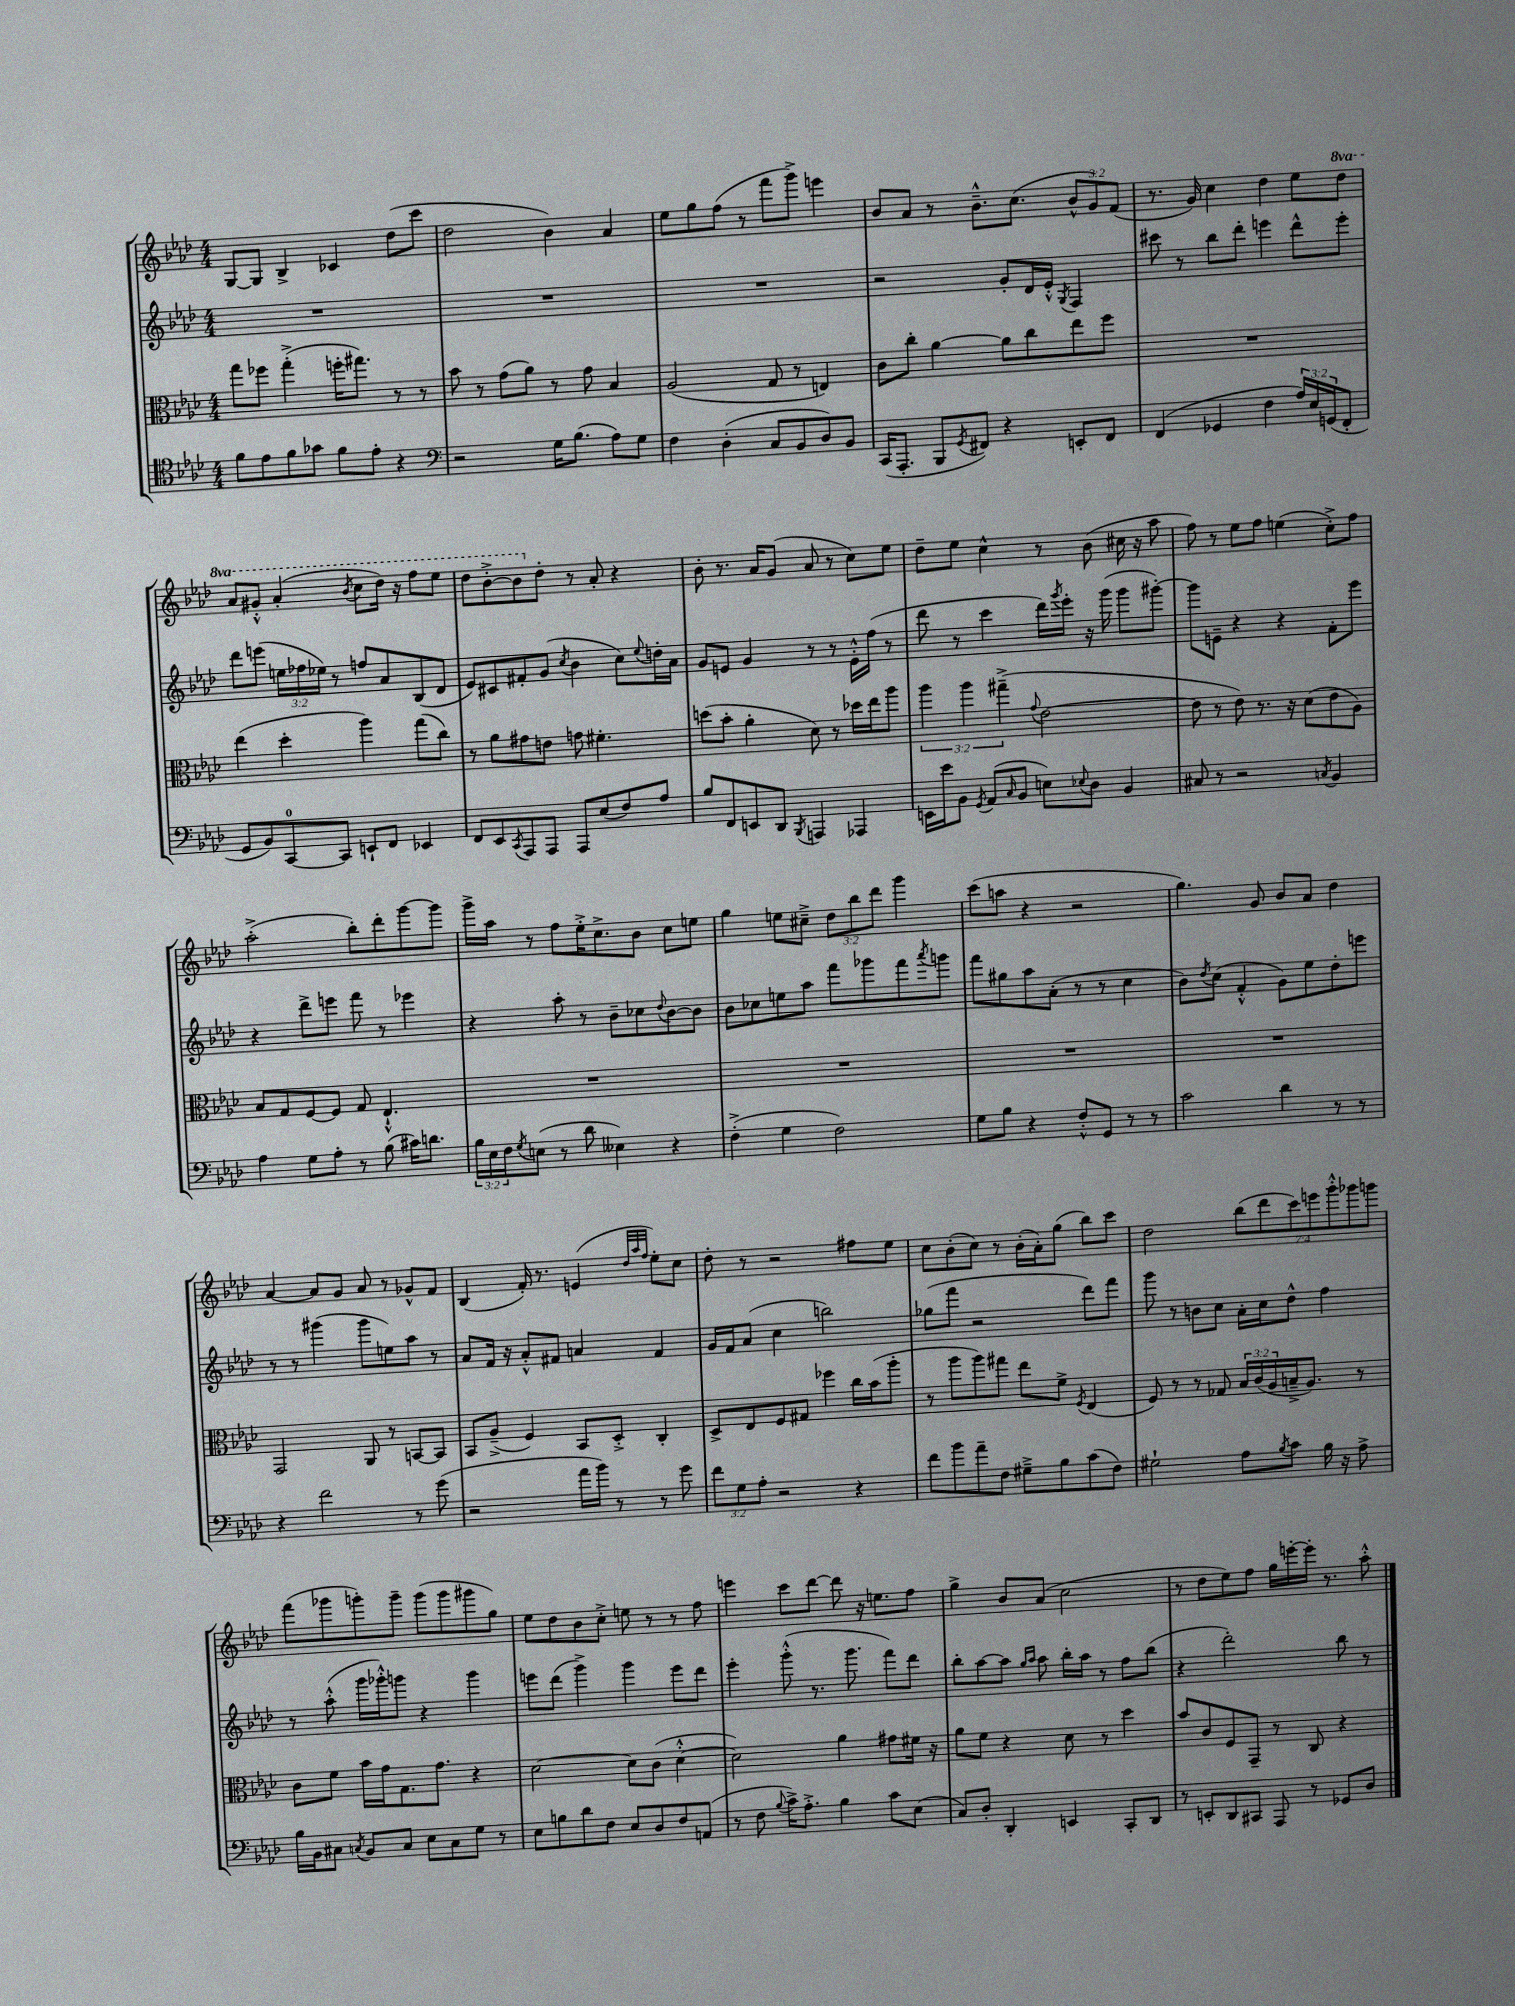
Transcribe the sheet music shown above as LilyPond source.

<<
\new StaffGroup <<
\new Staff = "s0" {
    \clef treble \key aes \major \numericTimeSignature \time 4/4 \override Staff.TupletNumber.text = #tuplet-number::calc-fraction-text \set Staff.ottavationMarkups = #ottavation-simple-ordinals
    g8~ g8 bes4-> ces'4 des''8( c'''8 |
    des''2 bes'4) aes'4 |
    ees''8 g''8 f''8( r8 f'''8 g'''8->) e'''4 |
    bes'8 aes'8 r8 bes'8.---^ c''8.( \tuplet 3/2 { bes'8-^ g'8) f'8( } |
    r8. g'16) c''4 des''4 ees''8 \ottava #1 des'''8 |
    aes''8 gis''8-.-^ aes''4-.( \acciaccatura { bes''8 } c'''8 des'''16) r16 f'''8 ees'''8 |
    des'''8 bes''8~-.-> bes''8 \ottava #0 des''8-. r8 aes'8-. r4 |
    bes'8-. r8. aes'16 g'8( aes'8 r8 c''8) ees''8 |
    des''8-- ees''8 c''4-^ r8 bes'8( cis''16 r16 aes''8 |
    f''8) r8 ees''8 f''8 e''4( c''8-.->) f''8 |
    aes''2-.->( bes''8-.) des'''8-. g'''8~ g'''8 |
    g'''16-> aes''16 r8 f''8 ees''16-.-> c''8.-> bes'8 c''8 e''8 |
    g''4 e''8 cis''8---> \tuplet 3/2 { des''8 bes''8 des'''8 } g'''4 |
    c'''8( a''8 r4 r2 |
    g''4.) g'8 bes'8 aes'8 des''4 |
    aes'4~ aes'8 g'8 aes'8 r8 ges'8-^ f'8 |
    bes4( f'16-.) r8. e'4( \grace { des''32 aes''32 f''32 } ees''8-.) c''8 |
    des''8-. r8 r2 fis''8 ees''8 |
    c''8 bes'8-.( c''8) r8 bes'16-.( aes'16-.) g''8( bes''8) c'''8 |
    des''2 \tuplet 7/4 { bes''8( des'''8 c'''8) e'''8 g'''8-.-^ ges'''8 g'''8 } |
    f'''8( ges'''8 g'''8-.) g'''8-- g'''8( g'''8 gis'''8 g''8) |
    ees''8 des''8 bes'8 c''8-.-> e''8 r8 r8 f''8 |
    e'''4 c'''8 des'''8~ des'''8 r16 e''8. f''8 |
    g''4-> bes'8 aes'8( c''2 |
    r8 des''8 ees''8) f''8 g''16 e'''16~-. e'''16-. r8. aes''8-.-^ \bar "|." |
}
\new Staff = "s1" {
    \clef treble \key aes \major \numericTimeSignature \time 4/4 \override Staff.TupletNumber.text = #tuplet-number::calc-fraction-text
    R1 |
    R1 |
    R1 |
    r2 g'8-. des'16 ees'16-.-^ \acciaccatura { g8 } f4 |
    cis'''8 r8 bes''8 des'''8-. e'''4 des'''8-^ e'''8-. |
    des'''8 e'''8( \tuplet 3/2 { e''16 fes''16 ees''16) } r8 f''8 aes'8 bes8( des'8 |
    ees'8) cis'8 fis'8-. g'8( \acciaccatura { c''8 } bes'4 c''8) \appoggiatura { ees''8 } d''16-. aes'16 |
    g'8 e'8 g'4 r8 r8 e'16-.-^ f''16( r8 |
    des'''8 r8 c'''4 des'''16) \acciaccatura { g'''8 } ees'''16-. r16 g'''16( g'''8 gis'''8~-.) |
    gis'''8 e'8-- r4 r4 f'8-. ees'''8 |
    r4 des'''8-> e'''8 f'''8 r8 ees'''4 |
    r4 aes''8-. r8 bes'8-- ces''8 \appoggiatura { des''8 } bes'8~ bes'8 |
    bes'8 ces''8 e''8 aes''8 f'''8 ges'''8 f'''8 \acciaccatura { aes'''8 } g'''8 |
    f'''8 gis''8 aes''8 aes'8-.( r8 r8 c''4 |
    bes'8) \acciaccatura { des''8 } c''8( f'4-.-^ g'8) ees''8 des''8-. e'''8 |
    r8 r8 gis'''4( gis'''8 e''8) aes''8 r8 |
    aes'8 f'16 r16 aes'8-.-^ fis'8 a'4 fis'4 |
    g'16 f'16 aes'8( c''4 b''2) |
    ges''8( f'''8 r2 des'''8) f'''8 |
    g'''8 r8 b'8 c''8 aes'16-. c''16 des''8-^ f''4 |
    r8 aes''8-.-^( g'''16 ges'''16-.-^) g'''8 r4 g'''4 |
    e'''8 des'''8( g'''4->) g'''4 e'''8 des'''8 |
    ees'''4-. g'''8-.-^( r8. g'''8. f'''8) des'''8 |
    bes''8-. aes''8~ aes''8 \grace { g''16 aes''16 } aes''8 bes''16-. aes''16 r8 f''8 bes''8( |
    r4 des'''2-.) bes''8 r8 \bar "|." |
}
\new Staff = "s2" {
    \clef alto \key aes \major \numericTimeSignature \time 4/4 \override Staff.TupletNumber.text = #tuplet-number::calc-fraction-text
    g''8 fes''8 g''4-.->( f''16-. gis''8.) r8 r8 |
    bes'8 r8 g'8( aes'8) r8 g'8 bes4 |
    aes2( g8 r8 e4) |
    c'8 c''8-. aes'4~ aes'8 c''8 ees''8 f''8 |
    R1 |
    ees''4( des''4-. aes''4) g''8( c''8) |
    r8 aes'8 gis'8 e'8 g'8 fis'4.-. |
    d''8( bes'8-. aes'4-. des'8) r8 des''16 ees''16 aes''8 |
    \tuplet 3/2 { aes''4 aes''4 gis''4--->( } \appoggiatura { g'8 } ees'2~ |
    ees'8 r8 ees'8) r8. r16 des'8( ees'8 aes8) |
    bes8 g8 f8~ f8 g8 ees4.-!-^ |
    R1 |
    R1 |
    R1 |
    R1 |
    g,2 aes,8 r8 b,8~ b,8 |
    bes,8 aes8--->( f4) bes,8 des8-.-> c4-. |
    des8-> ees8 f8 gis8 fes''4 c''16 bes'16( aes''8-. |
    r8 aes''8 aes''8) gis''8 ees''8 f'8-> \acciaccatura { f8 } ees4( |
    f8) r8 r8 ges8 \tuplet 3/2 { bes16 c'16( aes16 } b16---> aes8.) r8 |
    c'8 f'8 bes'16 g'16 g8. g'8. r4 |
    des'2~ des'8 c'8( des'4~-.-^ |
    des'2) aes'4 gis'8 fis'16 r16 |
    aes'8 f'8 r4 des'8 r8 des''4 |
    bes'8 c'8 f8 g,8-- r8 c8 r4 \bar "|." |
}
\new Staff = "s3" {
    \clef tenor \key aes \major \numericTimeSignature \time 4/4 \override Staff.TupletNumber.text = #tuplet-number::calc-fraction-text
    f'8 ees'8 f'8 ges'8 f'8 ees'8-. r4 |
    \clef bass r2 g16 bes8.( aes8) g8 |
    f4 des4-.( c8 bes,8 des8) bes,8 |
    c,16( aes,,8.-. bes,,8 \acciaccatura { g,8 } fis,8) r4 e,8-. fis,8 |
    f,4( ges,4 f4 \tuplet 3/2 { aes16) ees16 g,16( } f,8-. |
    g,8 bes,8) c,8-0~ c,8 e,8-! f,8 ees,4 |
    f,8 ees,8 \acciaccatura { c,8 } aes,,8 aes,,8 aes,,8 ees8( f8) aes8 |
    bes8 f,8 e,8 des,8 \acciaccatura { bes,,8 } a,,4 aes,,4 |
    e,16 ees'16 bes,8 \acciaccatura { g,8 } aes,8( \grace { c16 } bes,8 e8) \appoggiatura { ees8 } des8 bes,4 |
    cis8 r8 r2 \acciaccatura { c8 } bes,4 |
    aes4 g8 aes8-. r8 bes8( cis'16) d'8. |
    \tuplet 3/2 { bes16 ees16 f16 } \acciaccatura { g8 } e8( r8 des'8 eeses4) r4 |
    f4-.->( g4 f2) |
    g8 bes8 r4 f8-.-^ g,8 r8 r8 |
    c'2 des'4 r8 r8 |
    r4 f'2 r8 g'8( |
    r2 aes'16 bes'16) r8 r8 g'8 |
    \tuplet 3/2 { f'8 g8 aes8-. } r2 r4 |
    f'8 bes'8 aes'8-- f8 gis8---> bes8 c'8( f8) |
    gis2-! aes8 \acciaccatura { bes8 } c'8 bes16 r16 aes8-> |
    bes16 bes,16 cis8 \acciaccatura { c8 } bes,8 c8 ees8 c8 g8 r8 |
    ees8 b8 des'8 f8 ees8 des8 f8 a,8( |
    r8 f8 \appoggiatura { bes8 } c'16->) aes8.-.-> bes4 c'8 ees8( |
    c8) des8-. des,4-. e,4 c,8-. des,8 |
    r8 e,8-. des,8 cis,8 aes,,8 r8 ges,8 des8 \bar "|." |
}
>>
>>
\layout { \context { \Score \remove "Bar_number_engraver" } }
